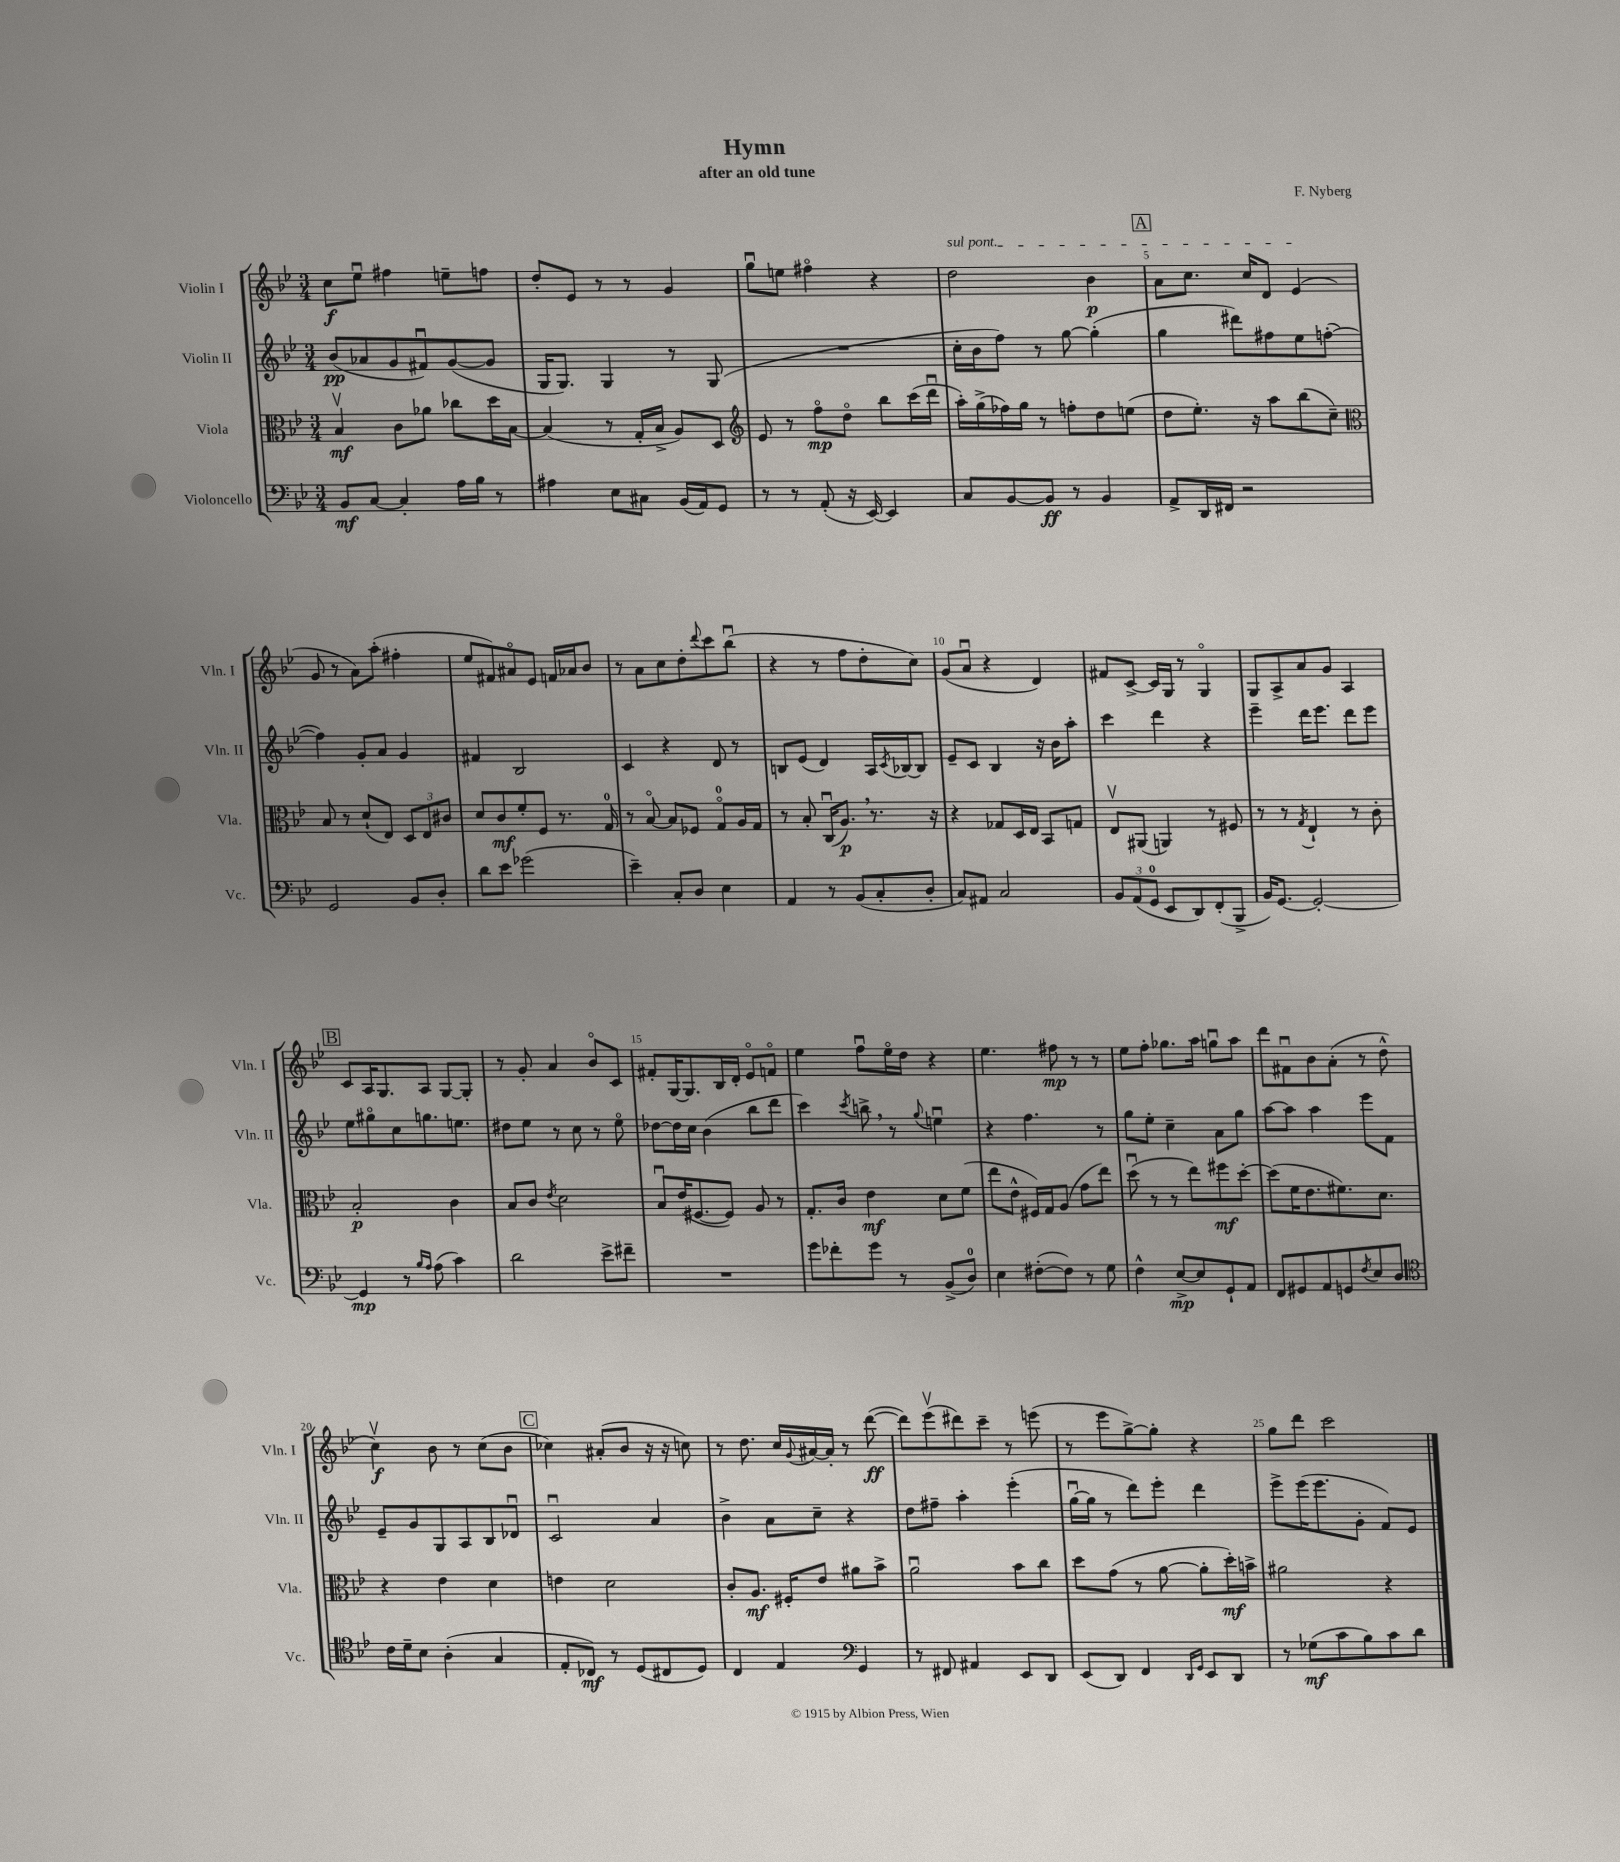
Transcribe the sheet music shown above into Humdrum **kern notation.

**kern	**kern	**kern	**kern
*staff4	*staff3	*staff2	*staff1
*clefF4	*clefC3	*clefG2	*clefG2
*k[b-e-]	*k[b-e-]	*k[b-e-]	*k[b-e-]
*M3/4	*M3/4	*M3/4	*M3/4
8BB-	4B-v	(8b-	8cc
[8C	.	8a-	8ee-u
4C']	8c	8g	4ff#
.	8a-	8f#u)	.
16A	8cc-	([8g	8ee~
16B-	.	.	.
8r	16dd	8g]	8ff
.	[16B-	.	.
=	=	=	=
4A#	(4B-]	16G	8dd'
.	.	8.G)	.
.	.	.	8e-
8E-	8r	4G	8r
8C#	16G'	.	8r
.	16B-^	.	.
(16BB-	8A)	8r	4g
16AA)	.	.	.
8GG	8D	(8G	.
=	=	=	=
*	*clefG2	*	*
8r	8e-	2.r	8ggu
8r	8r	.	8ee
(8AA'	8ffo	.	4ff#o
16r	8ddo	.	.
[16EE-)	.	.	.
4EE-]	8bb-	.	4r
.	(16ccc	.	.
.	16dddu	.	.
=	=	=	=
8C	16aa')	16cc'	2dd
.	(16gg^	16b-	.
[8BB-	16ff-)	8ff)	.
.	16gg	.	.
8BB-]	8r	8r	.
8r	8ff'	[8gg	.
4BB-	8dd	(4gg']	4b-
.	(8ee	.	.
=	=	=	=
8AA^	8dd	4gg	8a
16DD	8.ee-')	.	8.cc
16FF#	.	.	.
2r	.	8ddd#)	.
.	16r	.	16cc
.	8aa	8ff#	8d
.	(8bb-	8ee-	(4e-
.	8cc~)	([8ff'	.
=	=	=	=
*	*clefC3	*	*
2GG	8B-	4ff])	8g
.	8r	.	8r
.	(8d`	8g'	8a)
.	8E-)	8a	(8aa'
8BB-	12D	4g	4ff#'
.	12E-	.	.
8D'	.	.	.
.	12c#	.	.
=	=	=	=
8d	8d	4f#	8ee-
8e-	8c	.	8f#)
(2g-	8f'	2B-	8a#o
.	8F	.	8e-
.	8.r	.	16f
.	.	.	16a-
.	.	.	8b-
.	16G	.	.
=	=	=	=
4e-~)	8r	4c	8r
.	[8B-o	.	8a
8C'	8B-]	4r	8cc
8D	8F-	.	8dd'
.	.	.	8qqddd
4E-	8Go	8d	8ccc
.	16A	8r	(8bb-u
.	16G	.	.
=	=	=	=
4AA	8r	8B	4r
.	8B-'	(8e-	.
8r	(16Cu	4d)	8r
.	8.A)	.	.
(8BB-	.	.	8ff
8C'	8.r	16A	8dd'
.	.	8qc	.
.	.	[16B-	.
8D'	.	8B-]	8cc)
.	16r	.	.
=	=	=	=
8C)	4r	8e-~	(8g
8AA#	.	8c	8au
2C	8G-	4B-	4r
.	16D	.	.
.	16E-	.	.
.	8BB-	16r	4d)
.	.	16b-	.
.	8G	8aa'	.
=	=	=	=
12BB-	8E-v	4ccc	8f#
(12AA	.	.	.
.	(8AA#	.	[8c^
12GG	.	.	.
8EE-	4AA)	4ddd	16c]
.	.	.	16G
8DD)	.	.	8r
(8FF'	8r	4r	4Go
8BBB-^	8F#	.	.
=	=	=	=
16BB-)	8r	4eee-~	8G
[8.GG	.	.	.
.	8r	.	8A^
.	8qG	.	.
2GG'_	4E-`	16ddd	8a
.	.	8.eee-	.
.	.	.	8g
.	8r	8ddd	4A
.	8c'	8eee-	.
=	=	=	=
4GG]	2B-'	8ee-	8c
.	.	8gg#o	16A
.	.	.	8.G
8r	.	8cc	.
16qqB-	.	.	.
16qqA	.	.	.
(8A	.	8.gg	8A
4c)	4c	.	[8G
.	.	8.ee	.
.	.	.	8G']
=	=	=	=
2d	8B-	8dd#	8r
.	8c	8ee-	8g'
.	8qe-	.	.
.	2d	8r	4a
.	.	8cc	.
8e-^	.	8r	8b-o
8f#~	.	8ee-o	8c
=	=	=	=
2.r	8B-u	[8dd-	8f#'
.	(16e-	16dd-]	[16G
.	[8.F#	16cc	8.G]
.	.	(4b-	.
.	8F#])	.	16B-
.	.	.	16d'
.	8A	8bb-	8e-o
.	8r	8ddd	8fo
=	=	=	=
8g	8.G'	4ccc)	4ee-
8f-'	.	.	.
.	16c	.	.
.	.	8qccc	.
8g	4e-	8bb^	8ffu
8r	.	8r	16ee-o
.	.	.	16dd
.	.	8qqgg	.
(8BB-^	8d	4eeu	4r
8D)	(8f	.	.
=	=	=	=
4E-	8ee-	4r	4.ee-
.	8e-^^	.	.
([8F#'	16F#)	4.ff	.
.	16G	.	.
8F#])	(8A	.	8ff#
8r	8g	.	8r
8G	8ee-)	8r	8r
=	=	=	=
4F^^	(8ddu	8gg	8ee-
.	8r	8ee-'	8ff'
[8E-^	8r	4cc~	8.gg-
8E-]	8ee-)	.	.
.	.	.	16aa
8GG`	8ff#	8a	8ggu
8AA	[8dd'	8gg	8aa
=	=	=	=
8FF	(8dd]	[8aa	8ddd
8GG#	16f	8aa]	8f#u
.	8.e-	.	.
8AA	.	4aa	8b-
8GG	8.f#)	.	(8a'
8qF	.	.	.
8E-	.	8eee-	8r
.	8.d	.	.
8D	.	8f	8dd^^
=	=	=	=
*clefC4	*	*	*
16c	4r	8e-~	4ccv)
16d~	.	.	.
8B-	.	8g	.
(4A'	4e-	8G	8b-
.	.	8A	8r
4G	4d	8B-	(8cc
.	.	8d-u	8b-
=	=	=	=
8E-'	4e	2cu	4cc-)
8C-)	.	.	.
8r	2d	.	(8a#'
(8D	.	.	8b-
8C#	.	4a	16r
.	.	.	16r
8D)	.	.	8cc)
=	=	=	=
4C	8c'	4b-^	8r
.	8.A	.	8.dd
4E-	.	8a	.
.	16F#'	.	16cc
.	.	.	8qqg
.	8e-	8cc~	[16a#
.	.	.	16a#']
*clefF4	*	*	*
4GG	8a#	4r	8r
.	8b-^	.	([8ddd
=	=	=	=
8r	2au	8dd	8ddd])
8FF#	.	8ff#~	(8eee-v
4AA#	.	4aa'	8ddd#)
.	.	.	8ccc~
8EE-	8b-	(4eee-'	8r
8DD	8cc	.	(8eee
=	=	=	=
(8EE-	8dd	[16ggu	8r
.	.	16gg]	.
8DD)	(8g	8r	8eee-
4FF	8r	8ddd)	[8gg^)
.	[8a	8eee-'	8gg']
16qqDD	.	.	.
16qqGG	.	.	.
8EE-	8a']	4ddd	4r
8DD	16dd')	.	.
.	16b^	.	.
=	=	=	=
8r	2a#	8eee-^	8gg
(8G-	.	(16eee-	8ddd
.	.	8.eee-	.
8c	.	.	2ccc
8B-)	.	8g'	.
8c	4r	8f)	.
8d	.	8e-	.
==	==	==	==
*-	*-	*-	*-
